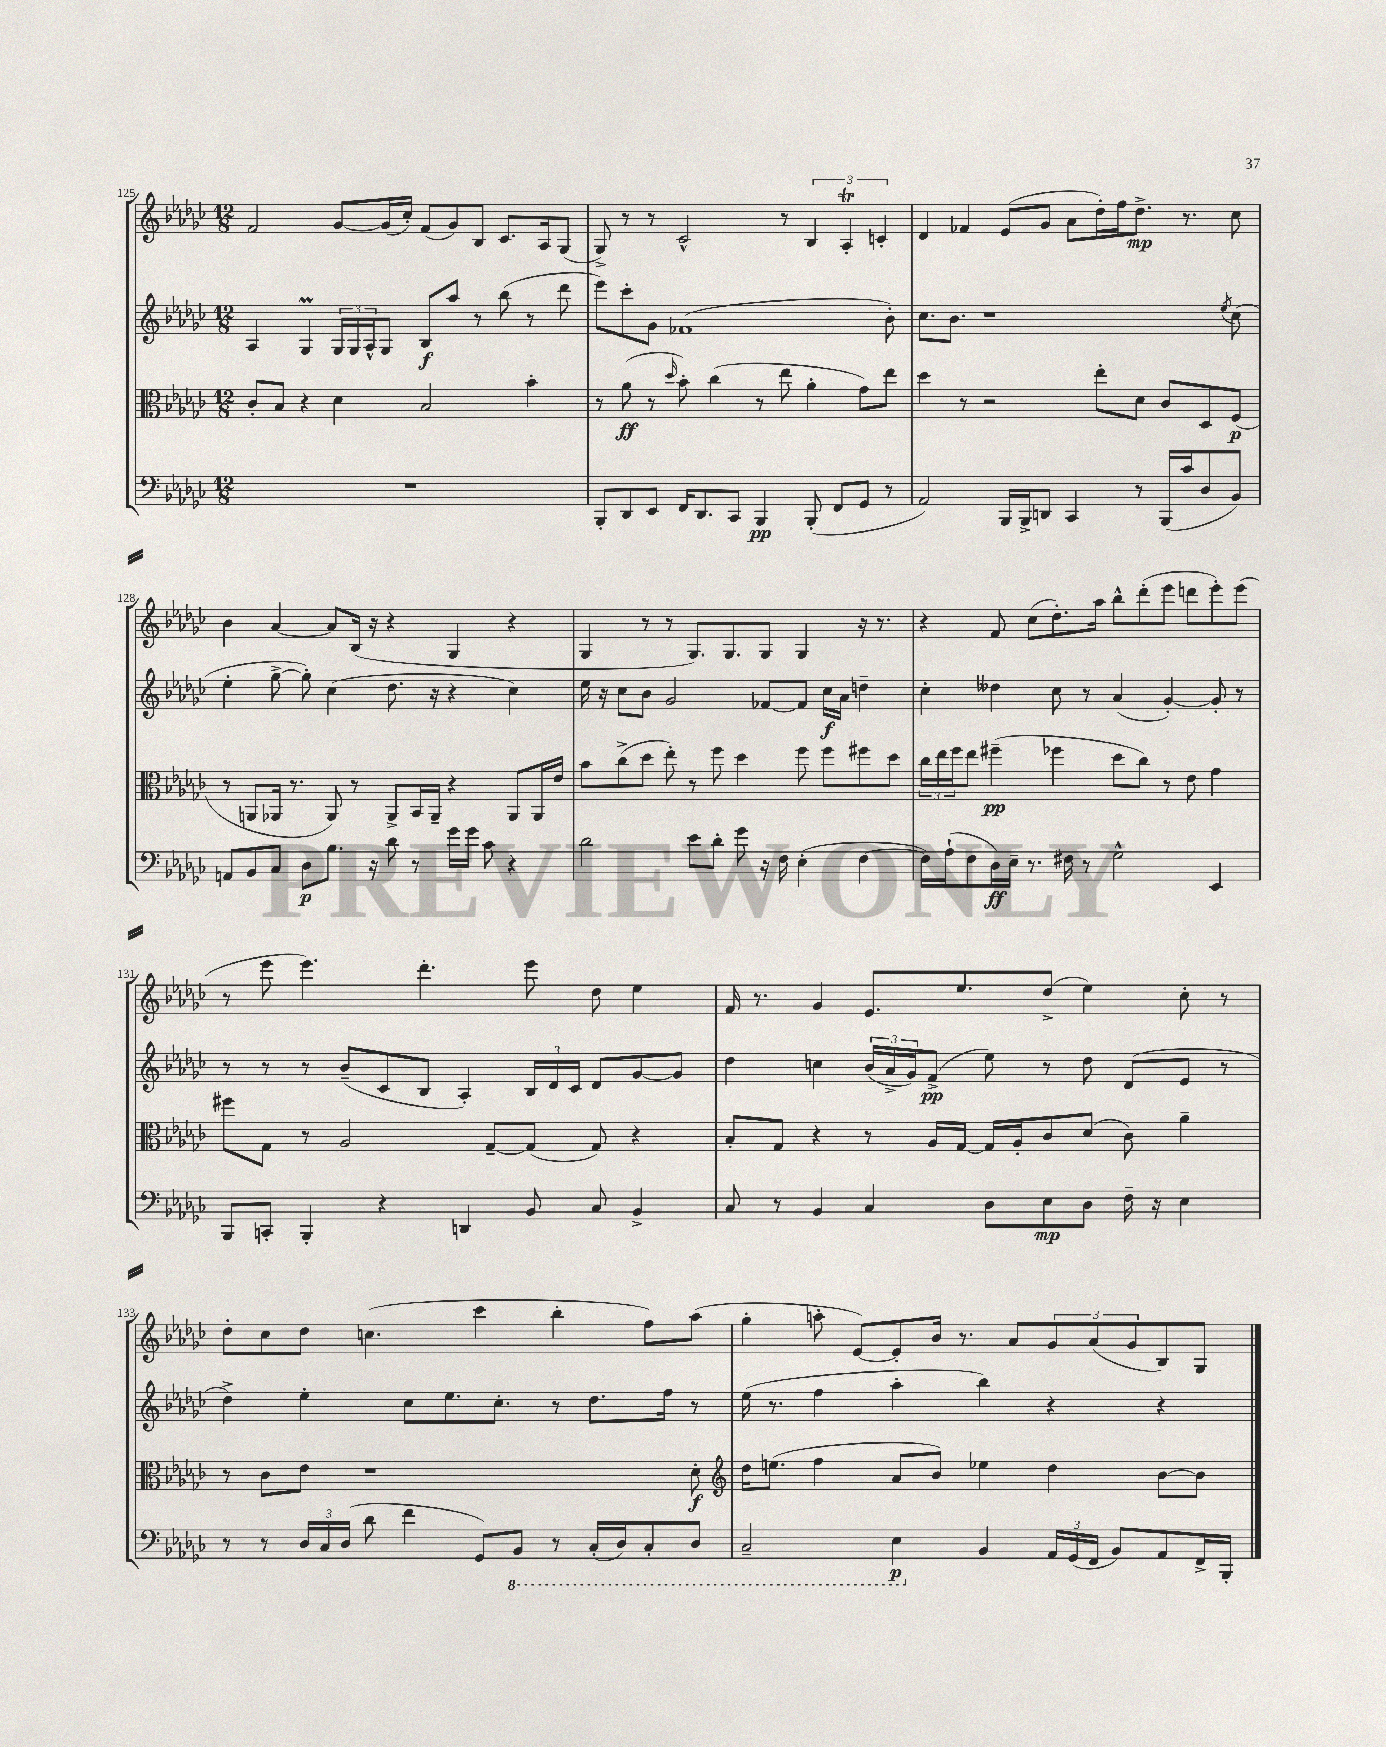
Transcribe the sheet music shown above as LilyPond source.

<<
\new StaffGroup <<
\new Staff = "s0" {
    \clef treble \key ges \major \numericTimeSignature \time 12/8
    f'2 ges'8~ ges'16( ces''16-.) f'8( ges'8) bes8 ces'8. aes16 ges8( |
    ges8->) r8 r8 ces'2-^ r8 \tuplet 3/2 { bes4 aes4-.\trill c'4-. } |
    des'4 fes'4 ees'8( ges'8 aes'8 des''16-.) f''16 des''8.->\mp r8. ces''8 |
    bes'4 aes'4~ aes'8 bes16( r16 r4 ges4 r4 |
    ges4 r8 r8 ges8.) ges8. ges8 ges4 r16 r8. |
    r4 f'8 ces''8( des''8.-.) aes''16 bes''8-^ des'''8-.( ees'''8 d'''8 ees'''8-.) ees'''8( |
    r8 ees'''8 ees'''4.) des'''4.-. ees'''8 des''8 ees''4 |
    f'16 r8. ges'4 ees'8. ees''8. des''8->( ees''4) ces''8-. r8 |
    des''8-. ces''8 des''8 c''4.( ces'''4 bes''4-. f''8) aes''8( |
    ges''4-. a''8-. ees'8~) ees'8-. bes'16 r8. aes'8 \tuplet 3/2 { ges'8 aes'8( ges'8 } bes8) ges8 \bar "|." |
}
\new Staff = "s1" {
    \clef treble \key ges \major \numericTimeSignature \time 12/8
    aes4 ges4\prall \tuplet 3/2 { ges16 ges16 aes16-^ } ges8 bes8\f aes''8 r8 bes''8( r8 des'''8 |
    ees'''8) ces'''8-. ges'8 fes'1( bes'8-.) |
    ces''8. bes'8. r1 \acciaccatura { ees''8 } ces''8( |
    ees''4-. ges''8~-> ges''8-.) ces''4( des''8. r16 r4 ces''4) |
    ees''16 r16 ces''8 bes'8 ges'2 fes'8~ fes'8 ces''16\f aes'16 d''4-- |
    ces''4-. deses''4 ces''8 r8 aes'4( ges'4~-.) ges'8-. r8 |
    r8 r8 r8 bes'8--( ces'8 bes8 aes4-.) \tuplet 3/2 { bes16 des'16 ces'16 } des'8 ges'8~ ges'8 |
    des''4 c''4 \tuplet 3/2 { bes'16( aes'16-> ges'16) } f'8->\pp( ees''8) r8 des''8 des'8( ees'8 r8 |
    des''4->) ees''4-. ces''8 ees''8. ces''8.-. r8 des''8. f''16 r8 |
    ees''16( r8. f''4 aes''4-. bes''4) r4 r4 \bar "|." |
}
\new Staff = "s2" {
    \clef alto \key ges \major \numericTimeSignature \time 12/8
    ces'8-. bes8 r4 des'4 bes2 bes'4-. |
    r8 aes'8\ff( r8 \grace { des''16 } bes'8-.) ces''4( r8 ees''8 aes'4-. ges'8) ees''8 |
    des''4 r8 r2 ees''8-. des'8 ces'8 des8 f8\p( |
    r8 a,8 aes,16 r8. aes,8) r8 aes,8-> bes,16 aes,16-- r4 aes,8 aes,16 ees'16 |
    bes'8 ces''8->( des''8 ees''8-.) r8 f''8 des''4 f''8 f''8 fis''8 des''8 |
    \tuplet 3/2 { ces''16 ees''16 f''16 } ees''8 fis''4--\pp( fes''4 des''8 ces''8) r8 ees'8 ges'4 |
    fis''8 ges8 r8 aes2 ges8~-- ges8( ges8) r4 |
    bes8-. ges8 r4 r8 aes16 ges16~ ges16 aes16-. ces'8 des'8( ces'8) aes'4-- |
    r8 ces'8 ees'8 r1 des'8-.\f |
    \clef treble des''16 e''8.( f''4 aes'8 bes'8) ees''4 des''4 bes'8~ bes'8 \bar "|." |
}
\new Staff = "s3" {
    \clef bass \key ges \major \numericTimeSignature \time 12/8
    R1. |
    bes,,8-. des,8 ees,8 f,16 des,8. ces,8 bes,,4\pp bes,,8-.( f,8 ges,8 r8 |
    aes,2) bes,,16 bes,,16-> d,8 ces,4 r8 bes,,16( ces'16 des8 bes,8) |
    a,8 bes,8 ces8 des8\p bes8. r16 des'8 r8 ges'16 ges'16 ces'8 r4 |
    des'2 ees'8 des'8-. ges'8 r16 f16 ees4-.( f4~ |
    f16) aes16-!( f8 des16\ff) ees16-- r8. fis16 r8 ges2-^ ees,4 |
    bes,,8 c,8-. bes,,4-. r4 d,4 bes,8 ces8 bes,4-> |
    ces8 r8 bes,4 ces4 des8 ees8\mp des8 f16-- r16 ees4 |
    r8 r8 \tuplet 3/2 { des16 ces16 des16( } des'8 f'4 ges,8) \ottava #-1 bes,,8 r8 ces,16-.( des,16) ces,8-. des,8 |
    ces,2-- ees,4\p \ottava #0 bes,4 \tuplet 3/2 { aes,16 ges,16( f,16 } bes,8) aes,8 f,16-> bes,,16-. \bar "|." |
}
>>
>>
\layout { \context { \Score currentBarNumber = #125 } }
